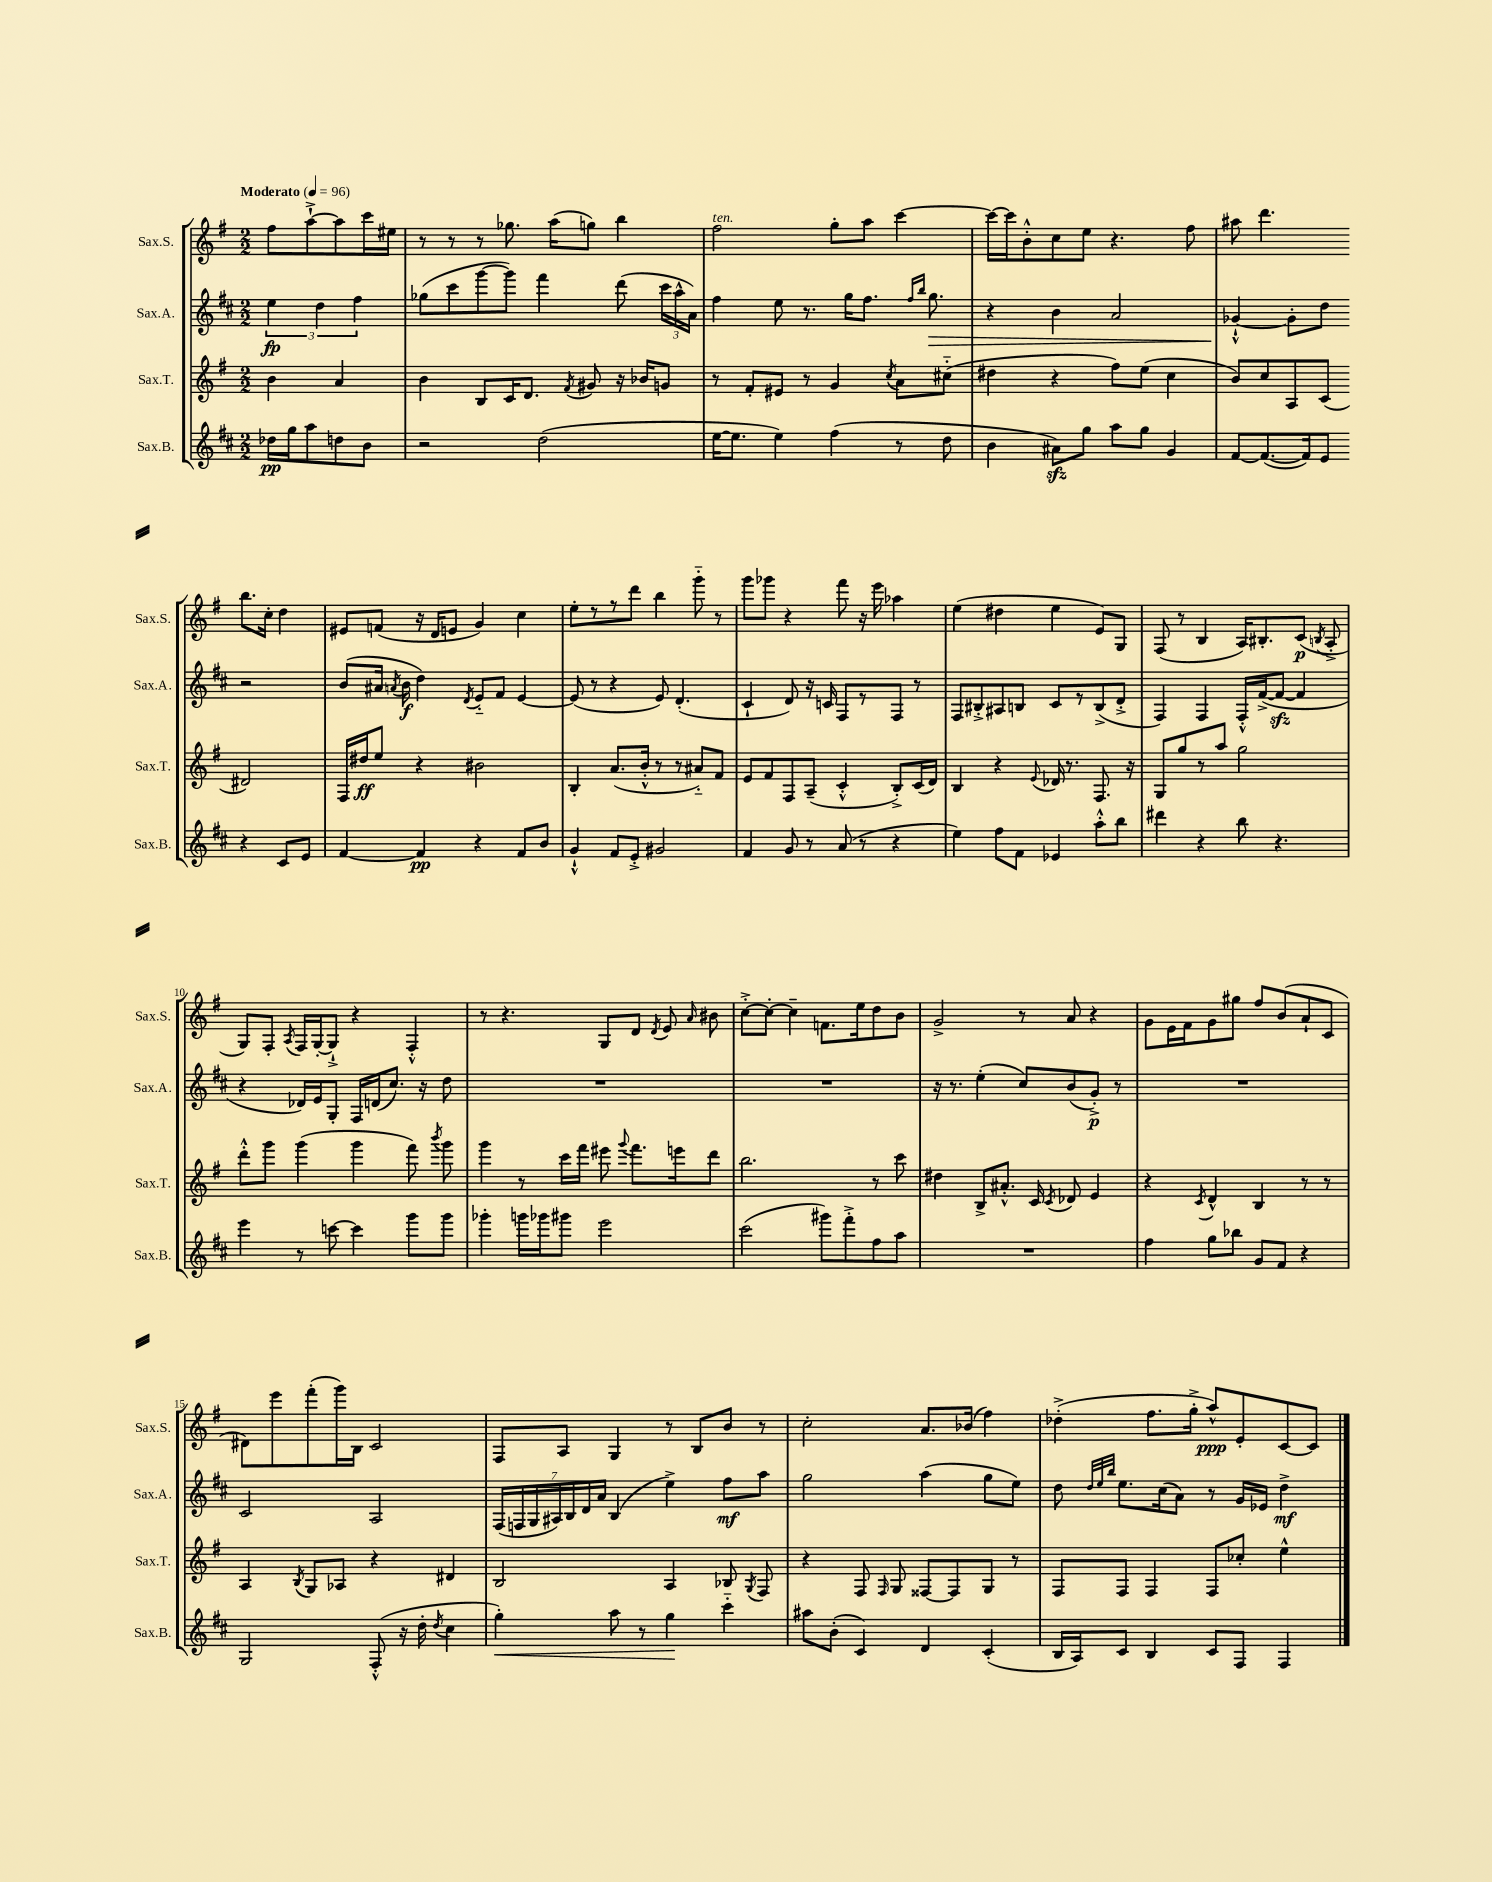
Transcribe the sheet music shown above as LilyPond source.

<<
\new StaffGroup <<
\new Staff = "s0" \with { instrumentName = "Sax.S." shortInstrumentName = "Sax.S." } {
    \clef treble \key g \major \numericTimeSignature \time 2/2 \partial 2 \tempo "Moderato" 4 = 96
    \autoBeamOff fis''8[ a''8~-!-> a''8 c'''16 eis''16] |
    r8 r8 r8 ges''8. a''16[( g''8]) b''4 |
    fis''2^\markup { \italic "ten." } g''8[-. a''8] c'''4~ |
    c'''16[~ c'''16 b'8-.-^ c''8 e''8] r4. fis''8 |
    ais''8 d'''4. b''8.[ c''16]-. d''4 |
    eis'8[ f'8]( r16 d'16[ e'8] g'4) c''4 |
    e''8[-. r8 r8 d'''8] b''4 g'''8-_ r8 |
    g'''8[ ges'''8] r4 fis'''8 r16 e'''16 aes''4 |
    e''4( dis''4 e''4 e'8[) g8] |
    fis8( r8 b4 a16[) bis8.-. c'8]\p( \acciaccatura { b8 } a8-.-> |
    g8[) fis8]-. \acciaccatura { a8 } fis16[ g16~-. g8]-!-> r4 fis4-.-^ |
    r8 r4. g8[ d'8] \acciaccatura { d'8 } e'8 \grace { a'16 } bis'8 |
    c''8[~-.-> c''8]~-. c''4-- f'8.[ e''16 d''8 b'8] |
    g'2-> r8 a'8 r4 |
    g'8[ e'16 fis'16 g'8 gis''8] fis''8[ b'8( a'8-! c'8] |
    dis'8[) e'''8 fis'''8-.( g'''16) b16] c'2 |
    fis8[ a8] g4 r8 b8[ b'8] r8 |
    c''2-. a'8.[ bes'16]( fis''4) |
    des''4-.->( fis''8.[ g''16]-.-> a''8[-^\ppp) e'8-. c'8~ c'8] \bar "|." |
}
\new Staff = "s1" \with { instrumentName = "Sax.A." shortInstrumentName = "Sax.A." } {
    \clef treble \key d \major \numericTimeSignature \time 2/2 \partial 2
    \autoBeamOff \tuplet 3/2 { e''4\fp d''4 fis''4 } |
    ges''8[( cis'''8 g'''8~ g'''8]) fis'''4 d'''8( \tuplet 3/2 { cis'''16[ a''16-^ a'16]) } |
    fis''4 e''8 r8. g''16[ fis''8.] \grace { fis''16[ b''16] } g''8.\> |
    r4 b'4 a'2 |
    ges'4~-!-^\! ges'8[-. d''8] r2 |
    b'8[( ais'16] \acciaccatura { a'8 } b'16\f d''4) \acciaccatura { d'8 } e'8[-_ fis'8] e'4~ |
    e'8( r8 r4 e'8) d'4.-.( |
    cis'4-! d'8) r16 c'16 fis8[ r8 fis8] r8 |
    fis8[ bis8-.-> ais8 b8] cis'8[ r8 b8->( d'8]-.-> |
    fis4) fis4 fis16[-.-^ fis'16~->( fis'8]~\sfz fis'4 |
    r4 des'16[) e'16 g8]-. fis16[ d'16( cis''8.]) r16 d''8 |
    R1 |
    R1 |
    r16 r8. e''4-.( cis''8[) b'8( g'8]-.->\p) r8 |
    R1 |
    cis'2 a2 |
    \tuplet 7/4 { fis16[( f16 g16 ais16) b16 d'16 a'16] } b4( e''4->) fis''8[\mf a''8] |
    g''2 a''4( g''8[ e''8]) |
    d''8 \grace { d''32[ e''32 b''32] } e''8.[ cis''16( a'8]) r8 g'16[ ees'16] d''4->\mf \bar "|." |
}
\new Staff = "s2" \with { instrumentName = "Sax.T." shortInstrumentName = "Sax.T." } {
    \clef treble \key g \major \numericTimeSignature \time 2/2 \partial 2
    \autoBeamOff b'4 a'4 |
    b'4 b8[ c'16 d'8.] \acciaccatura { fis'8 } gis'8 r16 bes'16[ g'8] |
    r8 fis'8[-. eis'8] r8 g'4 \acciaccatura { c''8 } a'8[ cis''8]-_( |
    dis''4 r4 fis''8[) e''8]( c''4 |
    b'8[) c''8 a8 c'8]( dis'2) |
    fis16[ dis''16\ff e''8] r4 bis'2 |
    b4-. a'8.[( b'16]-.-^ r8 r8 ais'8[-_) fis'8] |
    e'8[ fis'8 fis8 a8]--( c'4-.-^ b8[-.->) c'16( d'16]) |
    b4 r4 \appoggiatura { e'8 } des'16 r8. fis8. r16 |
    g8[ g''8 r8 a''8] g''2 |
    d'''8[-.-^ g'''8] g'''4( g'''4 fis'''8) \acciaccatura { b'''8 } g'''8 |
    g'''4 r8 c'''16[ fis'''16] eis'''8 \appoggiatura { g'''8 } fis'''8.[ e'''16 d'''8] |
    b''2. r8 c'''8 |
    dis''4 b8[-> ais'8.]-.-^ c'16 \acciaccatura { c'8 } des'8 e'4 |
    r4 \acciaccatura { c'8 } d'4-^ b4 r8 r8 |
    a4 \acciaccatura { b8 } g8[ aes8] r4 dis'4 |
    b2 a4 bes8 \acciaccatura { g8 } fis8 |
    r4 fis8 \grace { fis16 } g8 fisis8[~ fisis8 g8] r8 |
    fis8[ fis8] fis4 fis8[ ces''8]-. e''4-^ \bar "|." |
}
\new Staff = "s3" \with { instrumentName = "Sax.B." shortInstrumentName = "Sax.B." } {
    \clef treble \key d \major \numericTimeSignature \time 2/2 \partial 2
    \autoBeamOff des''16[\pp g''16 a''8 d''8 b'8] |
    r2 d''2( |
    e''16[~ e''8.] e''4) fis''4( r8 d''8 |
    b'4 ais'8[\sfz) g''8] a''8[ g''8] g'4 |
    fis'8[~ fis'8.~( fis'16) e'8] r4 cis'8[ e'8] |
    fis'4~ fis'4\pp r4 fis'8[ b'8] |
    g'4-!-^ fis'8[ e'8]-.-> gis'2 |
    fis'4 g'8 r8 a'8( r8 r4 |
    e''4) fis''8[ fis'8] ees'4 a''8[-.-^ b''8] |
    dis'''4 r4 b''8 r4. |
    e'''4 r8 c'''8~ c'''4 g'''8[ g'''8] |
    ges'''4-. g'''16[ ges'''16 gis'''8] e'''2 |
    cis'''2( gis'''8[) fis'''8-.-> fis''8 a''8] |
    R1 |
    fis''4 g''8[ bes''8] g'8[ fis'8] r4 |
    g2 fis8-.-^( r16 d''16-. \acciaccatura { d''8 } cis''4 |
    g''4-.\<) a''8 r8 g''4\! cis'''4-_ |
    ais''8[ b'8]-.( cis'4) d'4 cis'4-.( |
    b16[ a16) cis'8] b4 cis'8[ fis8] fis4 \bar "|." |
}
>>
>>
